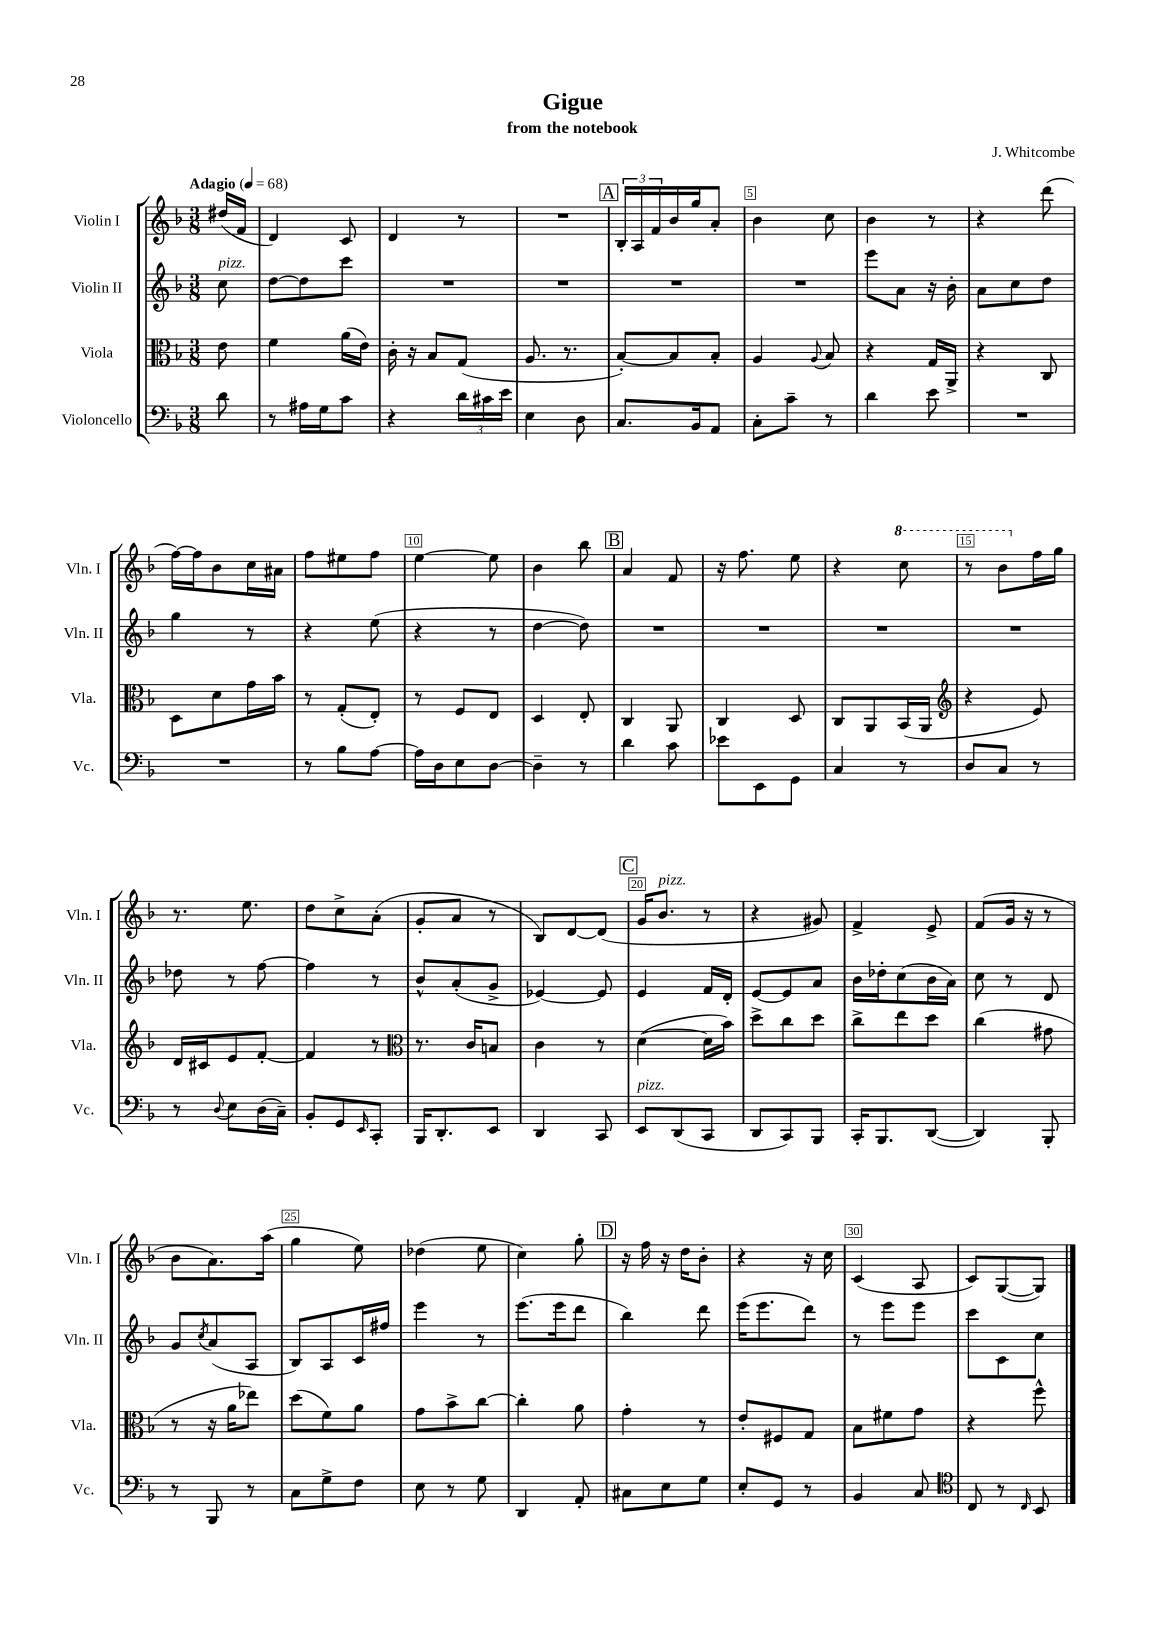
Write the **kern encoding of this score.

**kern	**kern	**kern	**kern
*staff4	*staff3	*staff2	*staff1
*clefF4	*clefC3	*clefG2	*clefG2
*k[b-]	*k[b-]	*k[b-]	*k[b-]
*M3/8	*M3/8	*M3/8	*M3/8
*MM68	*MM68	*MM68	*MM68
8d\	8e\	8cc\	(16dd#/LL
.	.	.	16f/JJ
=	=	=	=
8r	4f\	[8dd\L	4d/)
16A#\LL	.	8dd\]	.
16G\J	.	.	.
8c\J	(16a\LL	8ccc\J	8c/
.	16e\JJ)	.	.
=	=	=	=
4r	16c'\	4.r	4d/
.	16r	.	.
.	8B-/L	.	.
24d\LL	(8G/J	.	8r
24c#\	.	.	.
24e\JJ	.	.	.
=	=	=	=
4E\	8.A/	4.r	4.r
.	8.r	.	.
8D\	.	.	.
=	=	=	=
8.C/L	[8B-'/L)	4.r	24B-'/LL
.	.	.	24A/
.	.	.	24f/
.	8B-/]	.	16b-/
16BB-/k	.	.	16gg/J
8AA/J	8B-'/J	.	8a'/J
=	=	=	=
8C'\L	4A/	4.r	4b-\
8c~\J	.	.	.
.	8qqA/	.	.
8r	8B-/	.	8cc\
=	=	=	=
4d\	4r	8eee\L	4b-\
.	.	8a\J	.
8e\	16G/LL	16r	8r
.	16AA^/JJ	16b-'\	.
=	=	=	=
4.r	4r	8a\L	4r
.	.	8cc\	.
.	8C/	8dd\J	(8ddd\
=	=	=	=
4.r	8D\L	4gg\	[16ff\LL)
.	.	.	16ff\]J
.	8d\	.	8b-\
.	16g\L	8r	16cc\L
.	16b-\JJ	.	16a#\JJ
=	=	=	=
8r	8r	4r	8ff\L
8B-\L	(8G'/L	.	8ee#\
[8A\J	8E'/J)	(8ee\	8ff\J
=	=	=	=
16A\]LL	8r	4r	[4ee\
16D\J	.	.	.
8E\	8F/L	.	.
[8D\J	8E/J	8r	8ee\]
=	=	=	=
4D~\]	4D/	[4dd\	4b-\
8r	8E'/	8dd\])	8bb-\
=	=	=	=
4d\	4C/	4.r	4a/
8c\	8AA/	.	8f/
=	=	=	=
8e-\L	4C/	4.r	16r
.	.	.	8.ff\
8EE\	.	.	.
8GG\J	8D/	.	8ee\
=	=	=	=
4C/	8C/L	4.r	4r
.	8AA/	.	.
8r	(16BB-/L	.	8ccc\
.	16AA/JJ	.	.
=	=	=	=
*	*clefG2	*	*
8D/L	4r	4.r	8r
8C/J	.	.	8bb-\L
8r	8e/)	.	16ff\L
.	.	.	16gg\JJ
=	=	=	=
8r	16d/LL	8dd-\	8.r
.	16c#/J	.	.
8qqD/	.	.	.
8E\L	8e/	8r	.
.	.	.	8.ee\
(16D\L	[8f'/J	[8ff\	.
16C~\JJ)	.	.	.
=	=	=	=
8BB-'/L	4f/]	4ff\]	8dd\L
8GG/	.	.	8cc^\
16qqEE/	.	.	.
8CC'/J	8r	8r	(8a'\J
=	=	=	=
*	*clefC3	*	*
16BBB-/LK	8.r	8b-^^/L	8g'/L
8.DD'/	.	.	.
.	.	(8a'/	8a/J
.	16c/LK	.	.
8EE/J	8B/J	8g^/J	8r
=	=	=	=
4DD/	4c\	[4e-/)	8B-/L)
.	.	.	[8d/
8CC/	8r	8e-/]	(8d/]J
=	=	=	=
8EE/L	([4d\	4e/	16g/LK
.	.	.	8.b-/J
(8DD/	.	.	.
8CC/J	16d\]LL	16f/LL	8r
.	16b-\JJ)	16d'/JJ	.
=	=	=	=
8DD/L	8dd^\L	[8e/L	4r
8CC/)	8cc\	8e/]	.
8BBB-/J	8dd\J	8a/J	8g#/)
=	=	=	=
16CC'/LK	8cc^\L	16b-\LL	4f^/
8.BBB-/	.	16dd-'\J	.
.	8ee\	(8cc\	.
([8DD/J	8dd\J	16b-\L	8e^/
.	.	16a\JJ)	.
=	=	=	=
4DD/])	(4cc\	8cc\	(8f/L
.	.	8r	16g/Jk
.	.	.	16r
8BBB-'/	8g#\	8d/	8r
=	=	=	=
8r	8r	8g/L	8b-\L
.	.	8qcc/	.
8BBB-/	16r	(8a/	8.a\)
.	16a\LK	.	.
8r	8ee-\J)	8A/J	.
.	.	.	(16aa\Jk
=	=	=	=
8C\L	(8dd\L	8B-/L)	4gg\
8G^\	8f\)	8A/	.
8F\J	8a\J	16c/L	8ee\)
.	.	16ff#/JJ	.
=	=	=	=
8E\	8g\L	4eee\	(4dd-\
8r	8b-^\	.	.
8G\	[8cc\J	8r	8ee\
=	=	=	=
4DD/	4cc'\]	(8.eee\L	4cc\)
.	.	16eee\k	.
8AA'/	8a\	8ddd\J	8gg'\
=	=	=	=
8C#\L	4g'\	4bb-\)	16r
.	.	.	16ff\
8E\	.	.	16r
.	.	.	16dd\LK
8G\J	8r	8ddd\	8b-'\J
=	=	=	=
8E'/L	8e'/L	(16eee\LK	4r
.	.	8.eee\	.
8GG/J	8F#/	.	.
8r	8G/J	8ddd\J)	16r
.	.	.	16cc\
=	=	=	=
4BB-/	8B-\L	8r	(4c/
.	8f#\	8eee\L	.
8C/	8g\J	8eee\J	8A/
=	=	=	=
*clefC4	*	*	*
8C/	4r	8ccc\L	8c/L)
8r	.	8c\	([8G/
16qqC/	.	.	.
8BB-/	8ff^^\	8cc\J	8G/]J)
==	==	==	==
*-	*-	*-	*-
